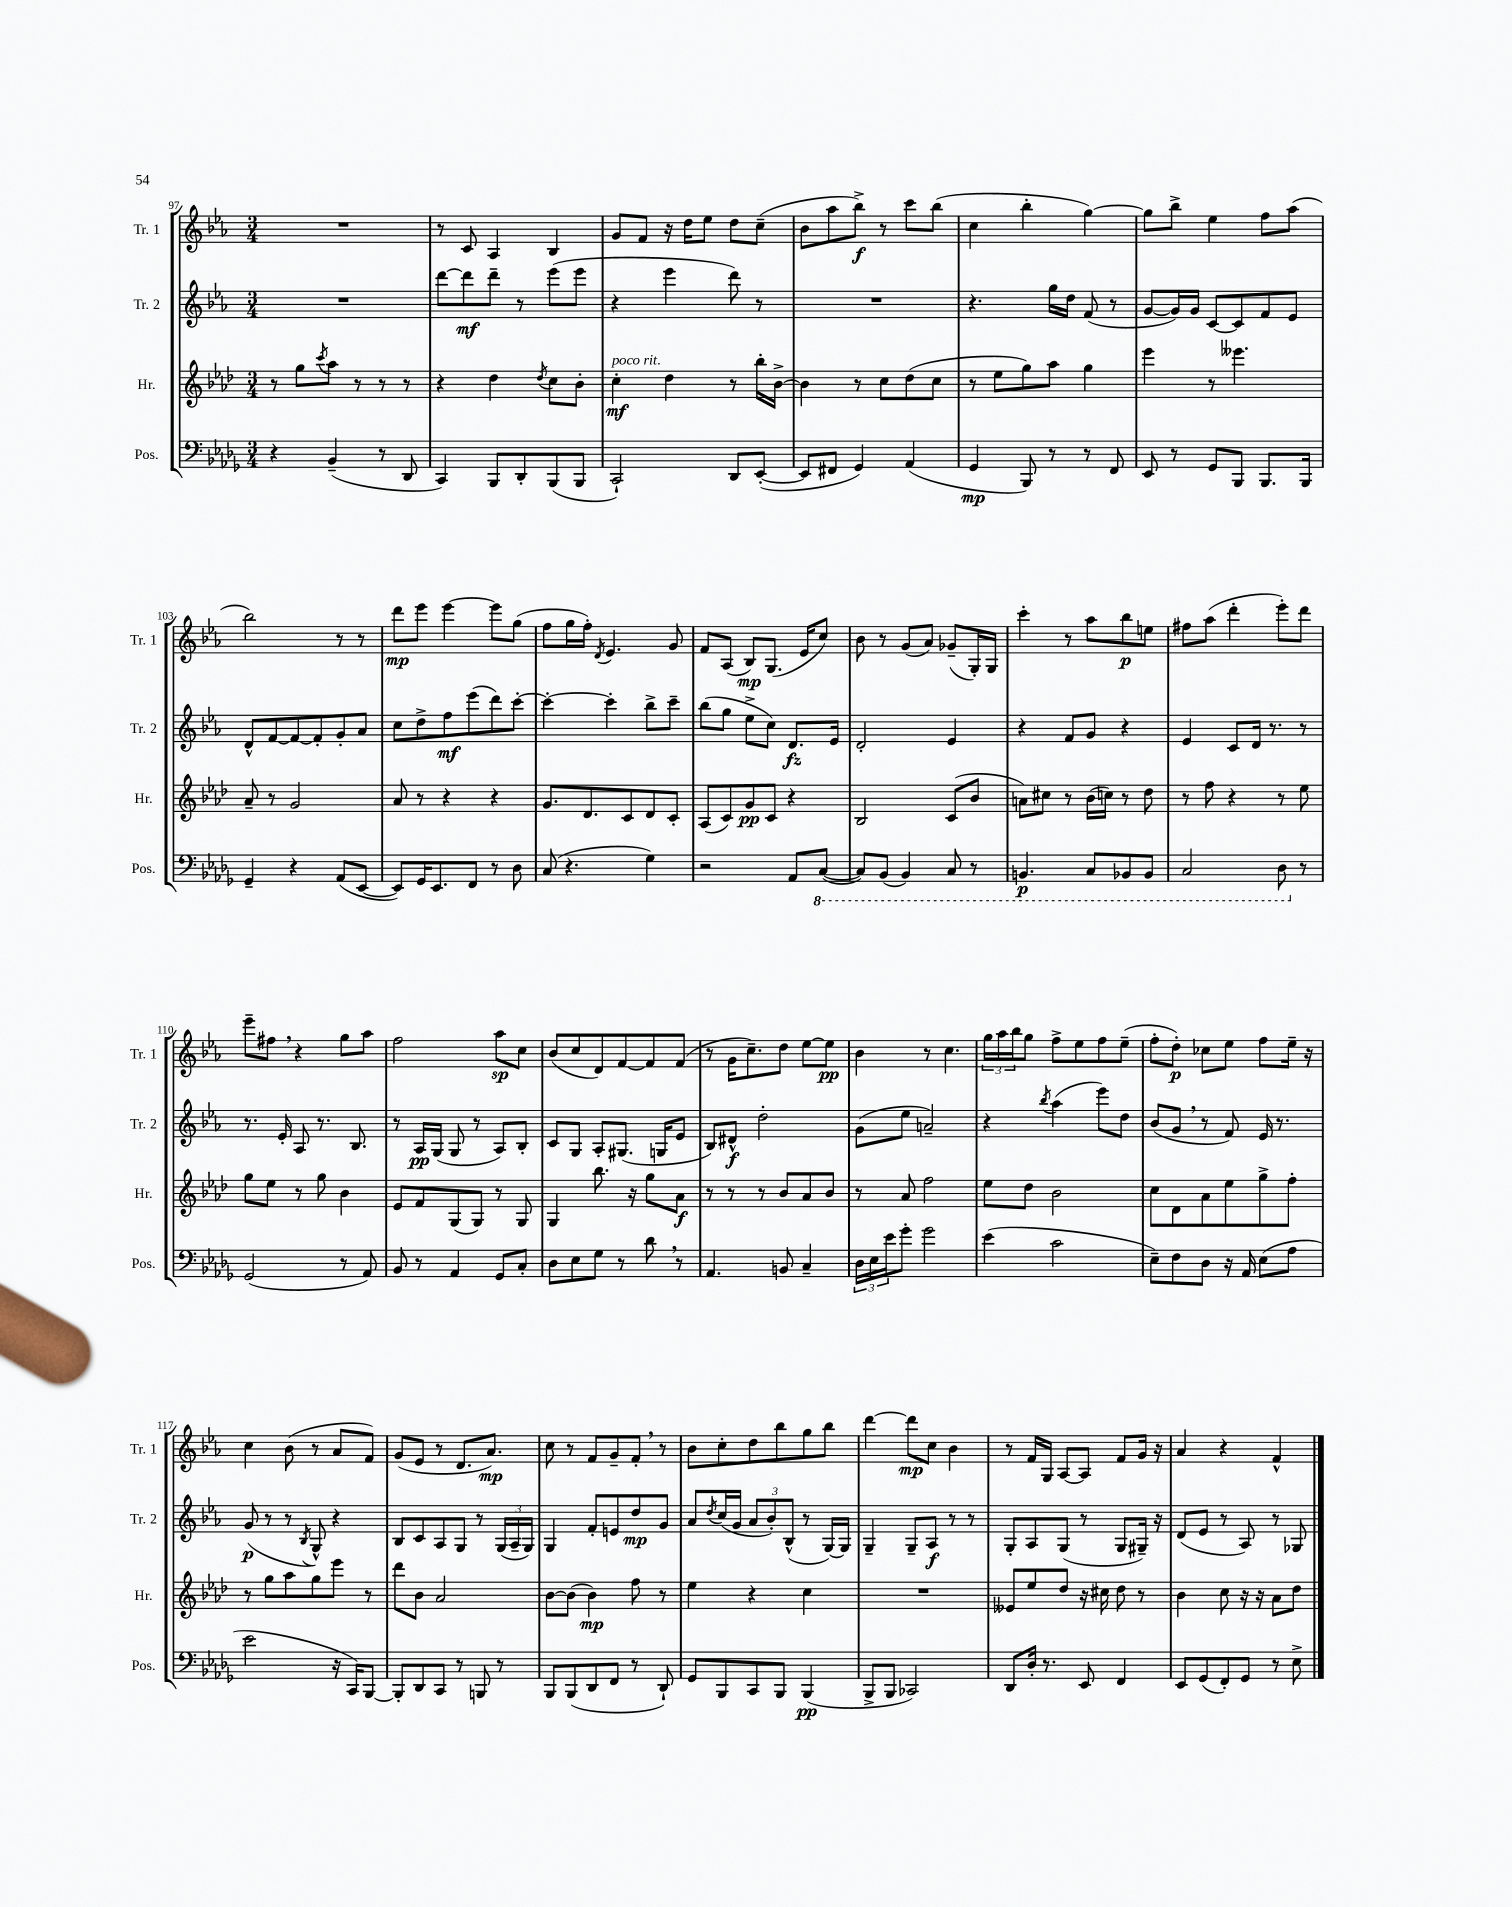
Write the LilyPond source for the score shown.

<<
\new StaffGroup <<
\new Staff = "s0" \with { instrumentName = "Tr. 1" shortInstrumentName = "Tr. 1" } {
    \clef treble \key ees \major \numericTimeSignature \time 3/4
    R2. |
    r8 c'8 aes4 bes4 |
    g'8 f'8 r16 d''16 ees''8 d''8 c''8--( |
    bes'8 aes''8 bes''8->\f) r8 c'''8 bes''8( |
    c''4 bes''4-. g''4~) |
    g''8 bes''8-> ees''4 f''8 aes''8( |
    bes''2) r8 r8 |
    d'''8\mp ees'''8 ees'''4~ ees'''8 g''8( |
    f''8 g''16 f''16-.) \acciaccatura { d'8 } ees'4. g'8 |
    f'8 aes8( bes8\mp) g8.( ees'16 c''8) |
    bes'8 r8 g'8( aes'8) ges'8--( g16-.) g16 |
    c'''4-. r8 aes''8 bes''8\p e''8 |
    fis''8 aes''8( d'''4-. ees'''8-.) d'''8 |
    ees'''8-- fis''8 \breathe r4 g''8 aes''8 |
    f''2 aes''8\sp c''8 |
    bes'8( c''8 d'8) f'8~ f'8 f'8( |
    r8 g'16 c''8.--) d''8 ees''8~ ees''8\pp |
    bes'4 r8 c''4. |
    \tuplet 3/2 { g''16 aes''16 bes''16 } g''8 f''8-> ees''8 f''8 ees''8--( |
    f''8-. d''8-.\p) ces''8 ees''8 f''8 ees''16-- r16 |
    c''4 bes'8( r8 aes'8 f'8) |
    g'8( ees'8 r8 d'8. aes'8.\mp) |
    c''8 r8 f'8 g'8-- f'8-. \breathe r8 |
    bes'8 c''8-. d''8 bes''8 g''8 bes''8 |
    d'''4~ d'''8\mp c''8 bes'4 |
    r8 f'16 g16 aes8~ aes8 f'8 g'16 r16 |
    aes'4 r4 f'4-^ \bar "|." |
}
\new Staff = "s1" \with { instrumentName = "Tr. 2" shortInstrumentName = "Tr. 2" } {
    \clef treble \key ees \major \numericTimeSignature \time 3/4
    R2. |
    d'''8~ d'''8\mf d'''8-- r8 ees'''8( ees'''8 |
    r4 ees'''4 d'''8) r8 |
    R2. |
    r4. g''16 d''16 f'8( r8 |
    g'8~ g'16) g'16 c'8~ c'8 f'8 ees'8 |
    d'8-^ f'8~ f'8~ f'8-. g'8-. aes'8 |
    c''8 d''8-> f''8\mf ees'''8( d'''8) c'''8~-. |
    c'''4~-. c'''4-. bes''8-> c'''8-- |
    bes''8( g''8 ees''8-> c''8) d'8.\fz ees'16 |
    d'2-. ees'4 |
    r4 f'8 g'8 r4 |
    ees'4 c'8 d'16 r8. r8 |
    r8. ees'16-. aes8 r8. bes8. |
    r8 aes16\pp g16( g8 r8 aes8) bes8-. |
    c'8 g8 aes8-. gis8.( g16 ees'8 |
    bes8) dis'8-^\f d''2-. |
    g'8( ees''8 a'2--) |
    r4 \acciaccatura { bes''8 } aes''4( ees'''8) d''8 |
    bes'8( g'8 \breathe r8 f'8) ees'16 r8. |
    g'8\p( r8 r8 \acciaccatura { bes8 } g8-^) r4 |
    bes8 c'8 aes8 g8 r8 \tuplet 3/2 { g16( aes16-- g16) } |
    g4 f'8-. e'8 d''8\mp g'8 |
    aes'8 \acciaccatura { d''8 } c''16( g'16 \tuplet 3/2 { aes'8 bes'8-.) bes8-^( } r8 g16~) g16 |
    g4-- g8-- aes8\f r8 r8 |
    g8-. aes8 g8( r8 g8 gis16--) r16 |
    d'8( ees'8 r8 aes8) r8 ges8 \bar "|." |
}
\new Staff = "s2" \with { instrumentName = "Hr." shortInstrumentName = "Hr." } {
    \clef treble \key aes \major \numericTimeSignature \time 3/4
    r8 g''8 \acciaccatura { c'''8 } aes''8 r8 r8 r8 |
    r4 des''4 \acciaccatura { des''8 } c''8 bes'8-. |
    c''4-.\mf^\markup { \italic "poco rit." } des''4 r8 bes''16-. bes'16~-> |
    bes'4 r8 c''8 des''8( c''8 |
    r8 ees''8 g''8) aes''8 g''4 |
    ees'''4 r8 eeses'''4. |
    aes'8-- r8 g'2 |
    aes'8 r8 r4 r4 |
    g'8. des'8. c'8 des'8 c'8-. |
    aes8( c'8) g'8\pp c'8 r4 |
    bes2 c'8( bes'8 |
    a'8) cis''8 r8 bes'16( c''16) r8 des''8 |
    r8 f''8 r4 r8 ees''8 |
    g''8 ees''8 r8 g''8 bes'4 |
    ees'8 f'8 g8( g8) r8 g8 |
    g4 bes''8. r16 g''8 aes'8\f |
    r8 r8 r8 bes'8 aes'8 bes'8 |
    r8 aes'8 f''2 |
    ees''8 des''8 bes'2 |
    c''8 des'8 aes'8 ees''8 g''8-> f''8-. |
    r8 g''8 aes''8 g''8 ees'''8 r8 |
    des'''8 bes'8 aes'2 |
    bes'8~ bes'8( bes'4\mp) f''8 r8 |
    ees''4 r4 c''4 |
    R2. |
    eeses'8 ees''8 des''8 r16 cis''16 des''8 r8 |
    bes'4 c''8 r16 r16 aes'8 des''8 \bar "|." |
}
\new Staff = "s3" \with { instrumentName = "Pos." shortInstrumentName = "Pos." } {
    \clef bass \key des \major \numericTimeSignature \time 3/4
    r4 bes,4--( r8 des,8 |
    c,4) bes,,8 des,8-. bes,,8( bes,,8 |
    c,2-!) des,8 ees,8~-.( |
    ees,8 fis,8 ges,4) aes,4( |
    ges,4\mp bes,,8) r8 r8 f,8 |
    ees,8 r8 ges,8 bes,,8 bes,,8. bes,,16 |
    ges,4-- r4 aes,8( ees,8~ |
    ees,8) ges,16 ees,8. f,8 r8 des8 |
    c8( r4. ges4) |
    r2 aes,8 \ottava #-1 c,8~( |
    c,8) bes,,8( bes,,4) c,8 r8 |
    b,,4.\p c,8 bes,,8 bes,,8 |
    c,2 des,8 \ottava #0 r8 |
    ges,2( r8 aes,8) |
    bes,8 r8 aes,4 ges,8 c8-. |
    des8 ees8 ges8 r8 des'8 \breathe r8 |
    aes,4. b,8 c4-- |
    \tuplet 3/2 { des16 ees16 ees'16 } ges'8-. ges'2 |
    ees'4( c'2 |
    ees8--) f8 des8 r16 aes,16 ees8( aes8 |
    ees'2 r16 c,16) bes,,8~ |
    bes,,8-. des,8 c,8 r8 b,,8 r8 |
    bes,,8 bes,,8( des,8 f,8 r8 des,8-!) |
    ges,8 bes,,8 c,8 bes,,8 bes,,4\pp( |
    bes,,8-> bes,,8 ces,2) |
    des,8 des16-. r8. ees,8 f,4 |
    ees,8 ges,8( f,8-.) ges,8 r8 ees8-> \bar "|." |
}
>>
>>
\layout { \context { \Score currentBarNumber = #97 } }
